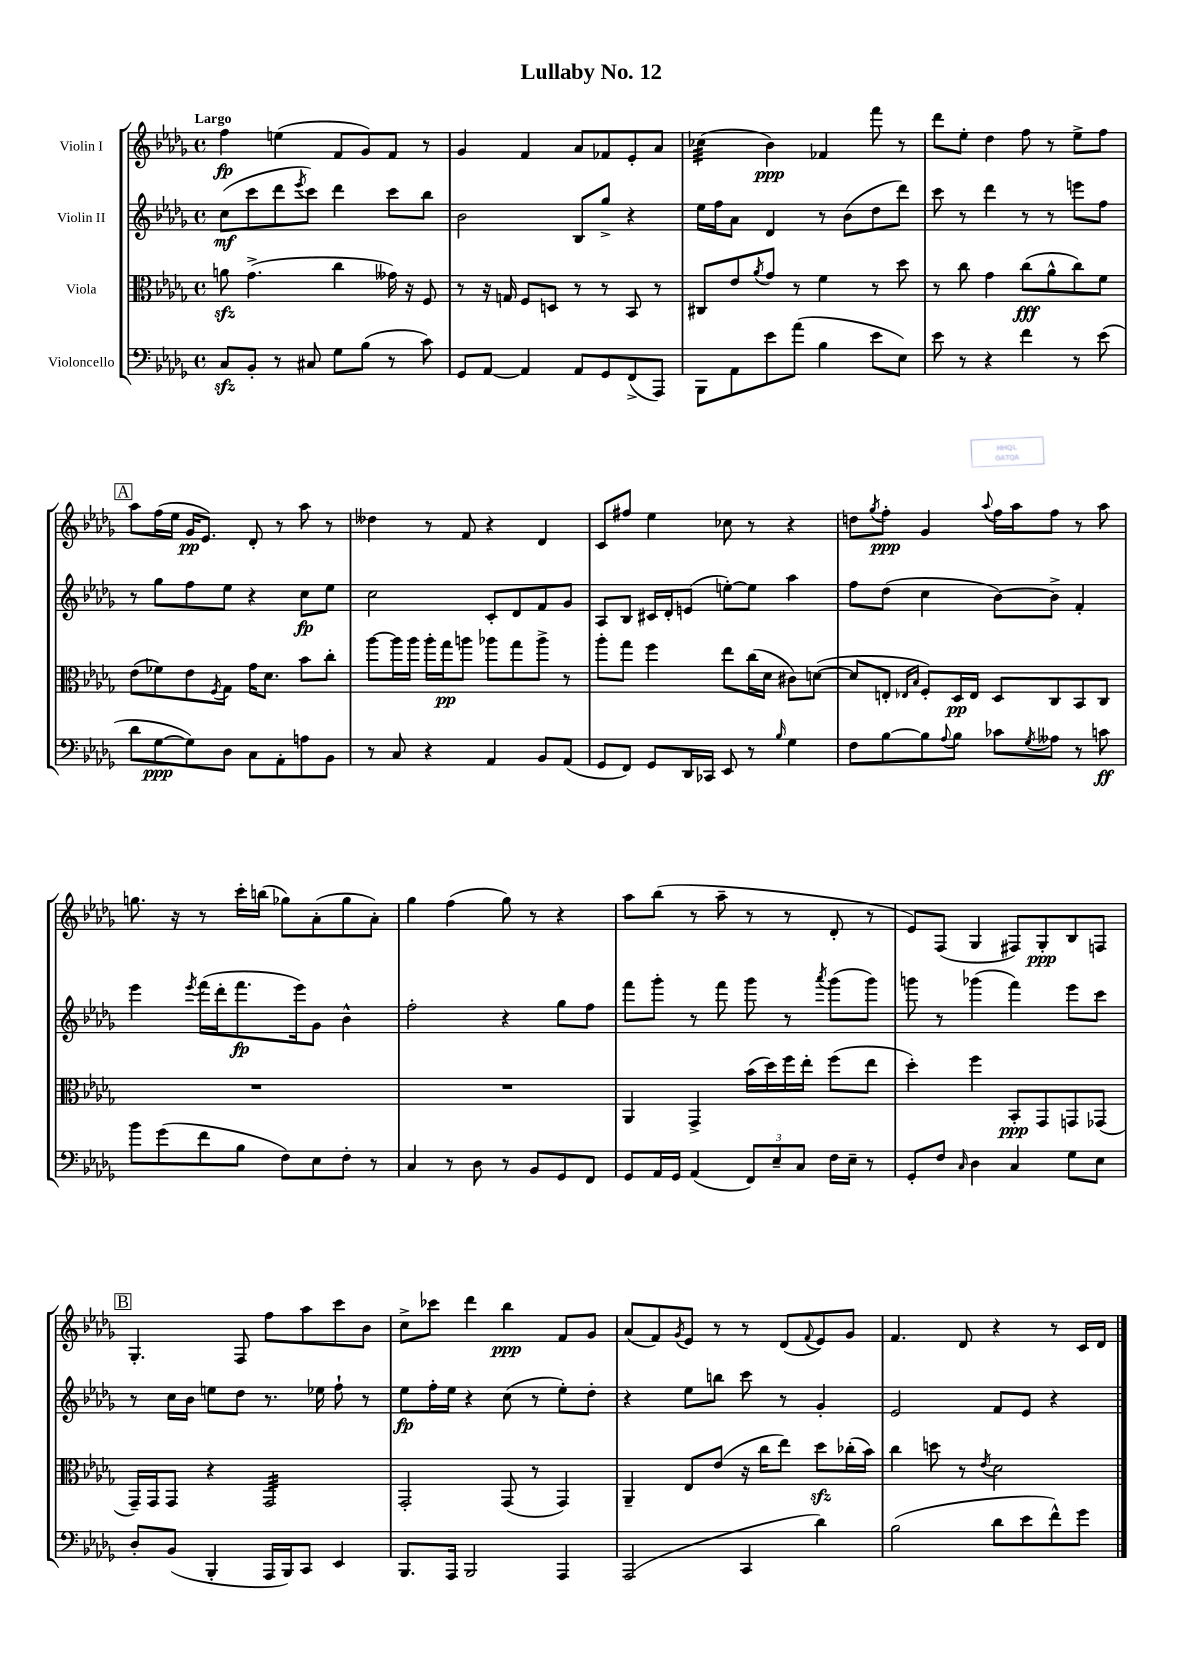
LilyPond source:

\header { title = "Lullaby No. 12" }
<<
\new StaffGroup <<
\new Staff = "s0" \with { instrumentName = "Violin I" } {
    \clef treble \key des \major \defaultTimeSignature \time 4/4 \tempo "Largo"
    f''4\fp e''4( f'8 ges'8) f'8 r8 |
    ges'4 f'4 aes'8 fes'8 ees'8-. aes'8 |
    ces''4:32( bes'4\ppp) fes'4 f'''8 r8 |
    des'''8 ees''8-. des''4 f''8 r8 ees''8-> f''8 |
    \mark \markup { \box "A" } aes''8 f''16( ees''16 ges'16\pp ees'8.) des'8-. r8 aes''8 r8 |
    deses''4 r8 f'8 r4 des'4 |
    c'8 fis''8 ees''4 ces''8 r8 r4 |
    d''8 \acciaccatura { ges''8 } f''8-.\ppp ges'4 \appoggiatura { aes''8 } f''16 aes''16 f''8 r8 aes''8 |
    g''8. r16 r8 c'''16-. b''16( ges''8) aes'8-.( ges''8 aes'8-.) |
    ges''4 f''4( ges''8) r8 r4 |
    aes''8 bes''8( r8 aes''8-- r8 r8 des'8-. r8 |
    ees'8) f8( ges4 fis8) ges8-.\ppp bes8 f8 |
    \mark \markup { \box "B" } ges4.-. f8 f''8 aes''8 c'''8 bes'8 |
    c''8-> ces'''8 des'''4 bes''4\ppp f'8 ges'8 |
    aes'8( f'8) \acciaccatura { ges'8 } ees'8 r8 r8 des'8( \appoggiatura { f'8 } ees'8) ges'8 |
    f'4. des'8 r4 r8 c'16 des'16 \bar "|." |
}
\new Staff = "s1" \with { instrumentName = "Violin II" } {
    \clef treble \key des \major \defaultTimeSignature \time 4/4
    c''8\mf( c'''8 des'''8 \acciaccatura { ees'''8 } c'''8) des'''4 c'''8 bes''8 |
    bes'2 bes8 ges''8-> r4 |
    ees''16 f''16 aes'8 des'4 r8 bes'8( des''8 des'''8) |
    c'''8 r8 des'''4 r8 r8 e'''8 f''8 |
    \mark \markup { \box "A" } r8 ges''8 f''8 ees''8 r4 c''8\fp ees''8 |
    c''2 c'8-. des'8 f'8 ges'8 |
    aes8 bes8 cis'16 des'16-. e'8( e''8~-.) e''8 aes''4 |
    f''8 des''8( c''4 bes'8~) bes'8-> f'4-. |
    ees'''4 \acciaccatura { ees'''8 } f'''16( des'''16-. f'''8.\fp ees'''16) ges'8 bes'4-^ |
    f''2-. r4 ges''8 f''8 |
    f'''8 ges'''8-. r8 f'''8 ges'''8 r8 \acciaccatura { aes'''8 } ges'''8( ges'''8) |
    g'''8 r8 ges'''4( f'''4) ees'''8 c'''8 |
    \mark \markup { \box "B" } r8 c''16 bes'16 e''8 des''8 r8. ees''16 f''8-! r8 |
    ees''8\fp f''16-. ees''16 r4 c''8( r8 ees''8-.) des''8-. |
    r4 ees''8 b''8 c'''8 r8 ges'4-. |
    ees'2 f'8 ees'8 r4 \bar "|." |
}
\new Staff = "s2" \with { instrumentName = "Viola" } {
    \clef alto \key des \major \defaultTimeSignature \time 4/4
    a'8\sfz ges'4.->( c''4 geses'16) r16 f8 |
    r8 r16 g16 f8 d8 r8 r8 bes,8 r8 |
    cis8 ees'8 \acciaccatura { aes'8 } ges'8 r8 f'4 r8 des''8 |
    r8 c''8 ges'4 c''8\fff( aes'8-^ c''8) f'8 |
    \mark \markup { \box "A" } ees'8( fes'8) ees'8 \acciaccatura { f8 } ges8 ges'16 des'8. bes'8 c''8-. |
    aes''8~ aes''16 aes''16 aes''16-. ges''16\pp a''8 aes''8 ges''8 aes''8-> r8 |
    aes''8-. ges''8 f''4 ees''8 c''16( des'16 cis'8) d'8~( |
    d'8 e8-. \grace { ees16 bes16 } f8-.) des16\pp ees16 des8 c8 bes,8 c8 |
    R1 |
    R1 |
    aes,4 ges,4-> bes'16( des''16) f''16 ees''16-. f''8( ees''8 |
    des''4-.) f''4 bes,8-.\ppp ges,8 g,8 ges,8( |
    \mark \markup { \box "B" } ges,16--) ges,16 ges,8 r4 ges,2:32 |
    ges,2-. ges,8( r8 ges,4) |
    aes,4-- ees8 ees'8( r16 c''16 ees''8) des''8\sfz ces''16-.( bes'16) |
    c''4 d''8 r8 \acciaccatura { ees'8 } des'2 \bar "|." |
}
\new Staff = "s3" \with { instrumentName = "Violoncello" } {
    \clef bass \key des \major \defaultTimeSignature \time 4/4
    c8\sfz bes,8-. r8 cis8 ges8 bes8( r8 c'8) |
    ges,8 aes,8~ aes,4 aes,8 ges,8 f,8->( aes,,8) |
    bes,,8 aes,8 ees'8 aes'8( bes4 ees'8 ees8) |
    ees'8 r8 r4 f'4 r8 ees'8( |
    \mark \markup { \box "A" } des'8 ges8~\ppp ges8) des8 c8 aes,8-. a8 bes,8 |
    r8 c8 r4 aes,4 bes,8 aes,8( |
    ges,8 f,8) ges,8 des,16 ces,16 ees,8 r8 \grace { bes16 } ges4 |
    f8 bes8~ bes8 \appoggiatura { aes8 } bes8 ces'8 \acciaccatura { ges8 } aeses8 r8 c'8\ff |
    bes'8 ges'8( f'8 bes8 f8) ees8 f8-. r8 |
    c4 r8 des8 r8 bes,8 ges,8 f,8 |
    ges,8 aes,16 ges,16 aes,4( \tuplet 3/2 { f,8) ees8-- c8 } f16 ees16-- r8 |
    ges,8-. f8 \grace { c16 } des4 c4 ges8 ees8 |
    \mark \markup { \box "B" } des8-. bes,8( bes,,4-. aes,,16 bes,,16) c,8 ees,4 |
    bes,,8. aes,,16 bes,,2 aes,,4 |
    aes,,2( c,4 des'4) |
    bes2( des'8 ees'8 f'8-^) ges'8 \bar "|." |
}
>>
>>
\layout { \context { \Score \remove "Bar_number_engraver" } }
